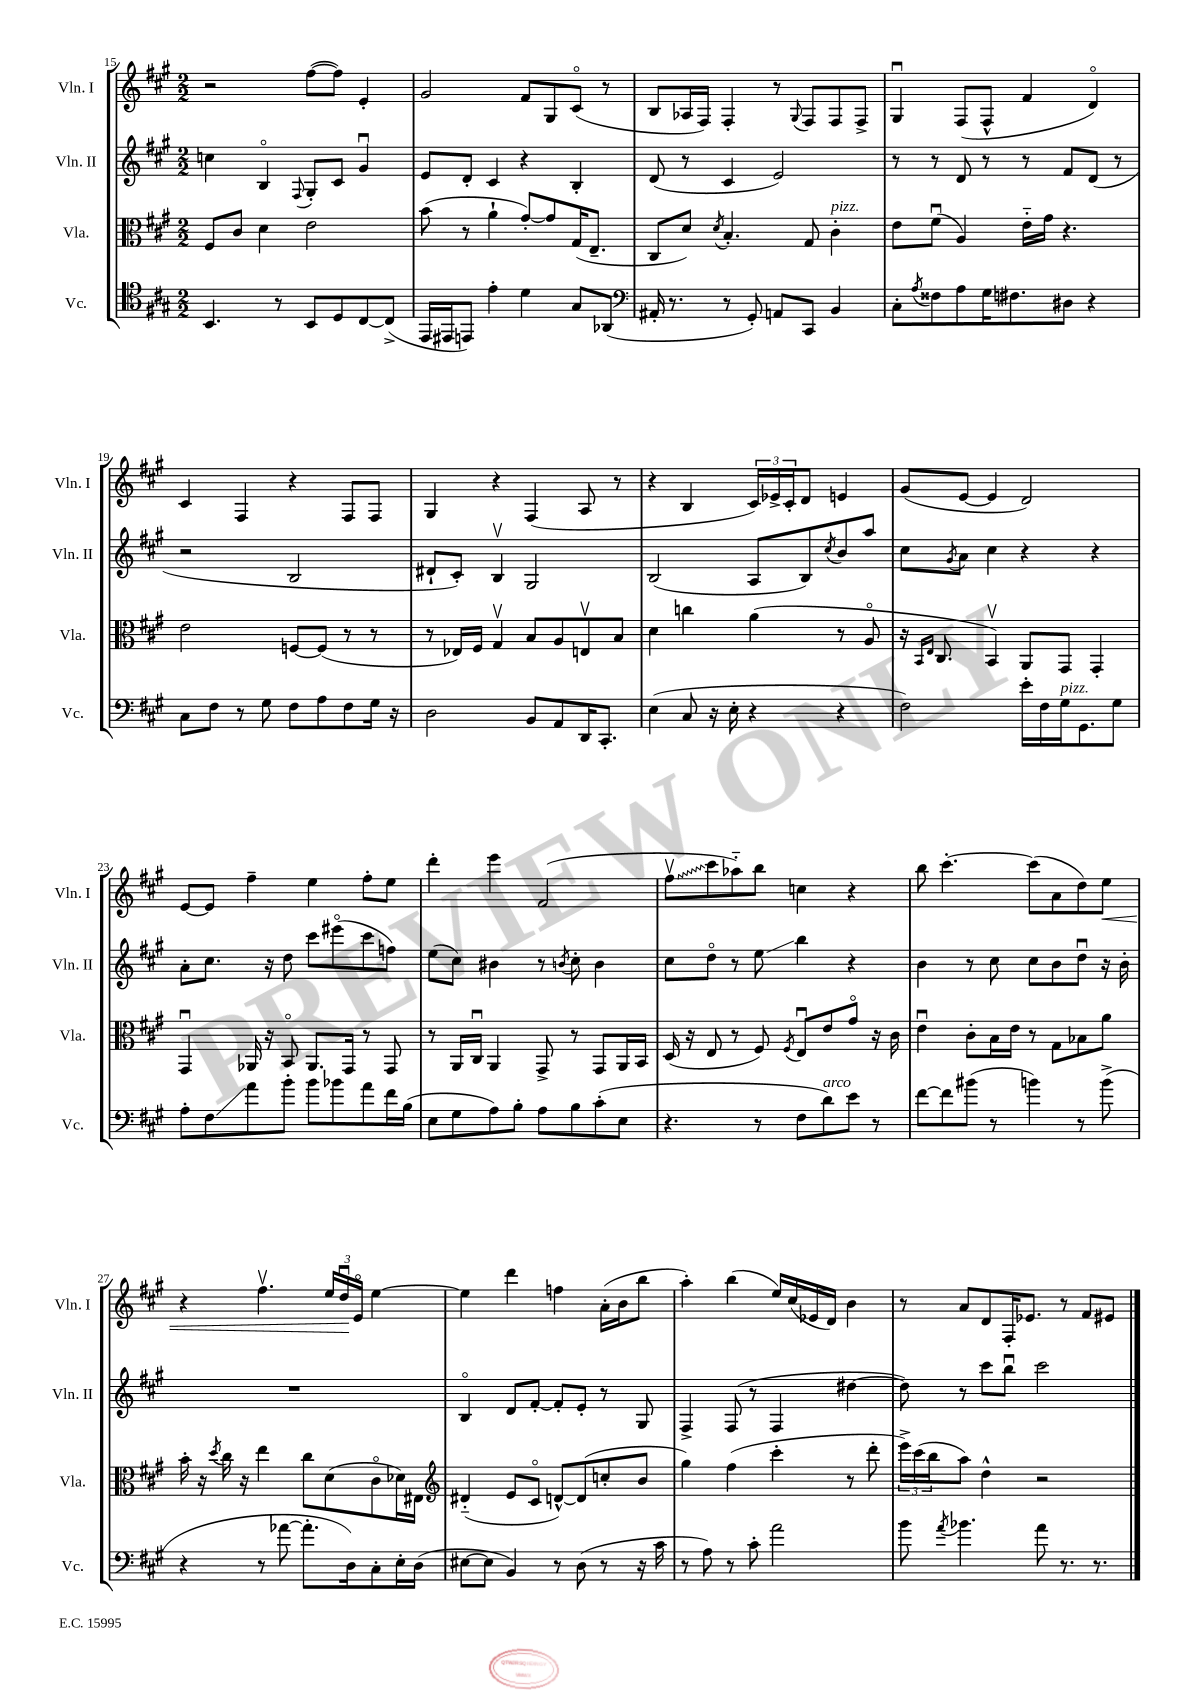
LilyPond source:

<<
\new StaffGroup <<
\new Staff = "s0" \with { instrumentName = "Vln. I" shortInstrumentName = "Vln. I" } {
    \clef treble \key a \major \numericTimeSignature \time 2/2
    r2 fis''8~( fis''8) e'4-. |
    gis'2 fis'8 gis8 cis'8\flageolet( r8 |
    b8 aes16 fis16) fis4-. r8 \appoggiatura { gis8 } fis8 fis8 fis8-> |
    gis4\downbow fis8( fis8-^ fis'4 d'4\flageolet) |
    cis'4 fis4 r4 fis8 fis8 |
    gis4 r4 fis4( a8 r8 |
    r4 b4 \tuplet 3/2 { cis'16) ees'16-> cis'16-. } d'8 e'4 |
    gis'8( e'8~ e'4 d'2) |
    e'8~ e'8 fis''4-- e''4 fis''8-. e''8 |
    d'''4-. e'''4 fis'2( |
    \once \override Glissando.style = #'zigzag fis''8\upbow\glissando cis'''8 aes''8-_) b''8 c''4 r4 |
    b''8 cis'''4.~-. cis'''8( a'8 d''8) e''8\< |
    r4 fis''4.\upbow \tuplet 3/2 { e''16 d''16\downbow\! e'16\flageolet } e''4~ |
    e''4 d'''4 f''4 a'16-.( b'16 b''8 |
    a''4-.) b''4( e''16) cis''16( ees'16 d'16) b'4 |
    r8 a'8 d'8 fis16-. ees'8. r8 fis'8 eis'8 \bar "|." |
}
\new Staff = "s1" \with { instrumentName = "Vln. II" shortInstrumentName = "Vln. II" } {
    \clef treble \key a \major \numericTimeSignature \time 2/2
    c''4 b4\flageolet \appoggiatura { fis8 } gis8-. cis'8 gis'4\downbow |
    e'8 d'8-. cis'4 r4 b4-. |
    d'8( r8 cis'4 e'2) |
    r8 r8 d'8 r8 r8 fis'8 d'8( r8 |
    r2 b2 |
    dis'8-! cis'8-.) b4\upbow gis2 |
    b2( a8 b8) \acciaccatura { cis''8 } b'8 a''8 |
    cis''8 \acciaccatura { gis'8 } a'8 cis''4 r4 r4 |
    a'8-. cis''8. r16 d''8 cis'''8 eis'''8\flageolet( cis'''8 f''8) |
    e''8( cis''8) bis'4 r8 \acciaccatura { b'8 } cis''8-. b'4 |
    cis''8 d''8\flageolet r8 e''8\glissando b''4 r4 |
    b'4 r8 cis''8 cis''8 b'8 d''8\downbow r16 b'16-. |
    R1 |
    b4\flageolet d'8 fis'8~-. fis'8-. e'8-. r8 gis8 |
    fis4-> fis8( r8 fis4 dis''4~ |
    dis''8) r8 cis'''8 b''8\downbow cis'''2 \bar "|." |
}
\new Staff = "s2" \with { instrumentName = "Vla." shortInstrumentName = "Vla." } {
    \clef alto \key a \major \numericTimeSignature \time 2/2
    fis8 cis'8 d'4 e'2 |
    b'8( r8 a'4-! gis'8~-.) gis'8 gis16( e8.-- |
    cis8 d'8) \acciaccatura { d'8 } b4.-. gis8 cis'4-.^\markup { \italic "pizz." } |
    e'8 fis'8\downbow( a4) e'16-_ gis'16 r4. |
    e'2 f8~ f8( r8 r8 |
    r8 ees16) fis16 gis4\upbow b8 a8 e8\upbow b8 |
    d'4 c''4 a'4( r8 a8\flageolet |
    r16 \grace { b,16 e16 } cis8. b,4\upbow) a,8 gis,8 gis,4-. |
    gis,4\downbow aes,16 r16 b,8\flageolet aes,8. gis,16 r8 gis,8 |
    r8 a,16 cis16\downbow a,4 gis,8-> r8 gis,8 a,16 b,16 |
    d16( r16 e8 r8 fis8) \acciaccatura { fis8 } e8\downbow e'8 gis'8\flageolet r16 cis'16 |
    e'4\downbow cis'8-. b16 e'16 r8 gis8 bes8 a'8 |
    b'16-. r16 \acciaccatura { d''8 } cis''16 r16 e''4 cis''8 d'8( cis'8\flageolet des'16) eis16 |
    \clef treble dis'4-_( e'8 cis'8\flageolet d'8~-^) d'8( c''8-. b'8 |
    gis''4) fis''4( cis'''4-. r8 d'''8-. |
    \tuplet 3/2 { e'''16->) cis'''16( b''16 } a''8) d''4-^ r2 \bar "|." |
}
\new Staff = "s3" \with { instrumentName = "Vc." shortInstrumentName = "Vc." } {
    \clef tenor \key a \major \numericTimeSignature \time 2/2
    b,4. r8 b,8 d8 cis8~ cis8->( |
    e,16 eis,16 e,8) e'4-. d'4 gis8 aes,8( |
    \clef bass ais,16-. r8. r8 gis,8-.) a,8 cis,8 b,4 |
    cis8-. \acciaccatura { a8 } fisis8 a8 gis16 fis8. dis8 r4 |
    cis8 fis8 r8 gis8 fis8 a8 fis8 gis16 r16 |
    d2 b,8 a,8 d,16 cis,8.-. |
    e4( cis8 r16 e16-. r4 r4 |
    fis2) e'16-. fis16 gis16^\markup { \italic "pizz." } gis,8. gis8 |
    a8-. fis8\glissando a'8 b'8-. b'8 bes'8 a'8 fis'16 b16( |
    e8 gis8 a8) b8-. a8 b8 cis'8-.( e8 |
    r4. r8 fis8 d'8^\markup { \italic "arco" }) e'8 r8 |
    fis'8~ fis'8 bis'8( r8 b'4) r8 b'8->( |
    r4 r8 aes'8~ aes'8.-. d16) cis8-. e16-. d16( |
    eis8~ eis8 b,4) r8 d8( r8 r16 cis'16 |
    r8 a8) r8 cis'8-. a'2 |
    b'8 \acciaccatura { a'8 } bes'4. a'8 r8. r8. \bar "|." |
}
>>
>>
\layout { \context { \Score currentBarNumber = #15 } }
